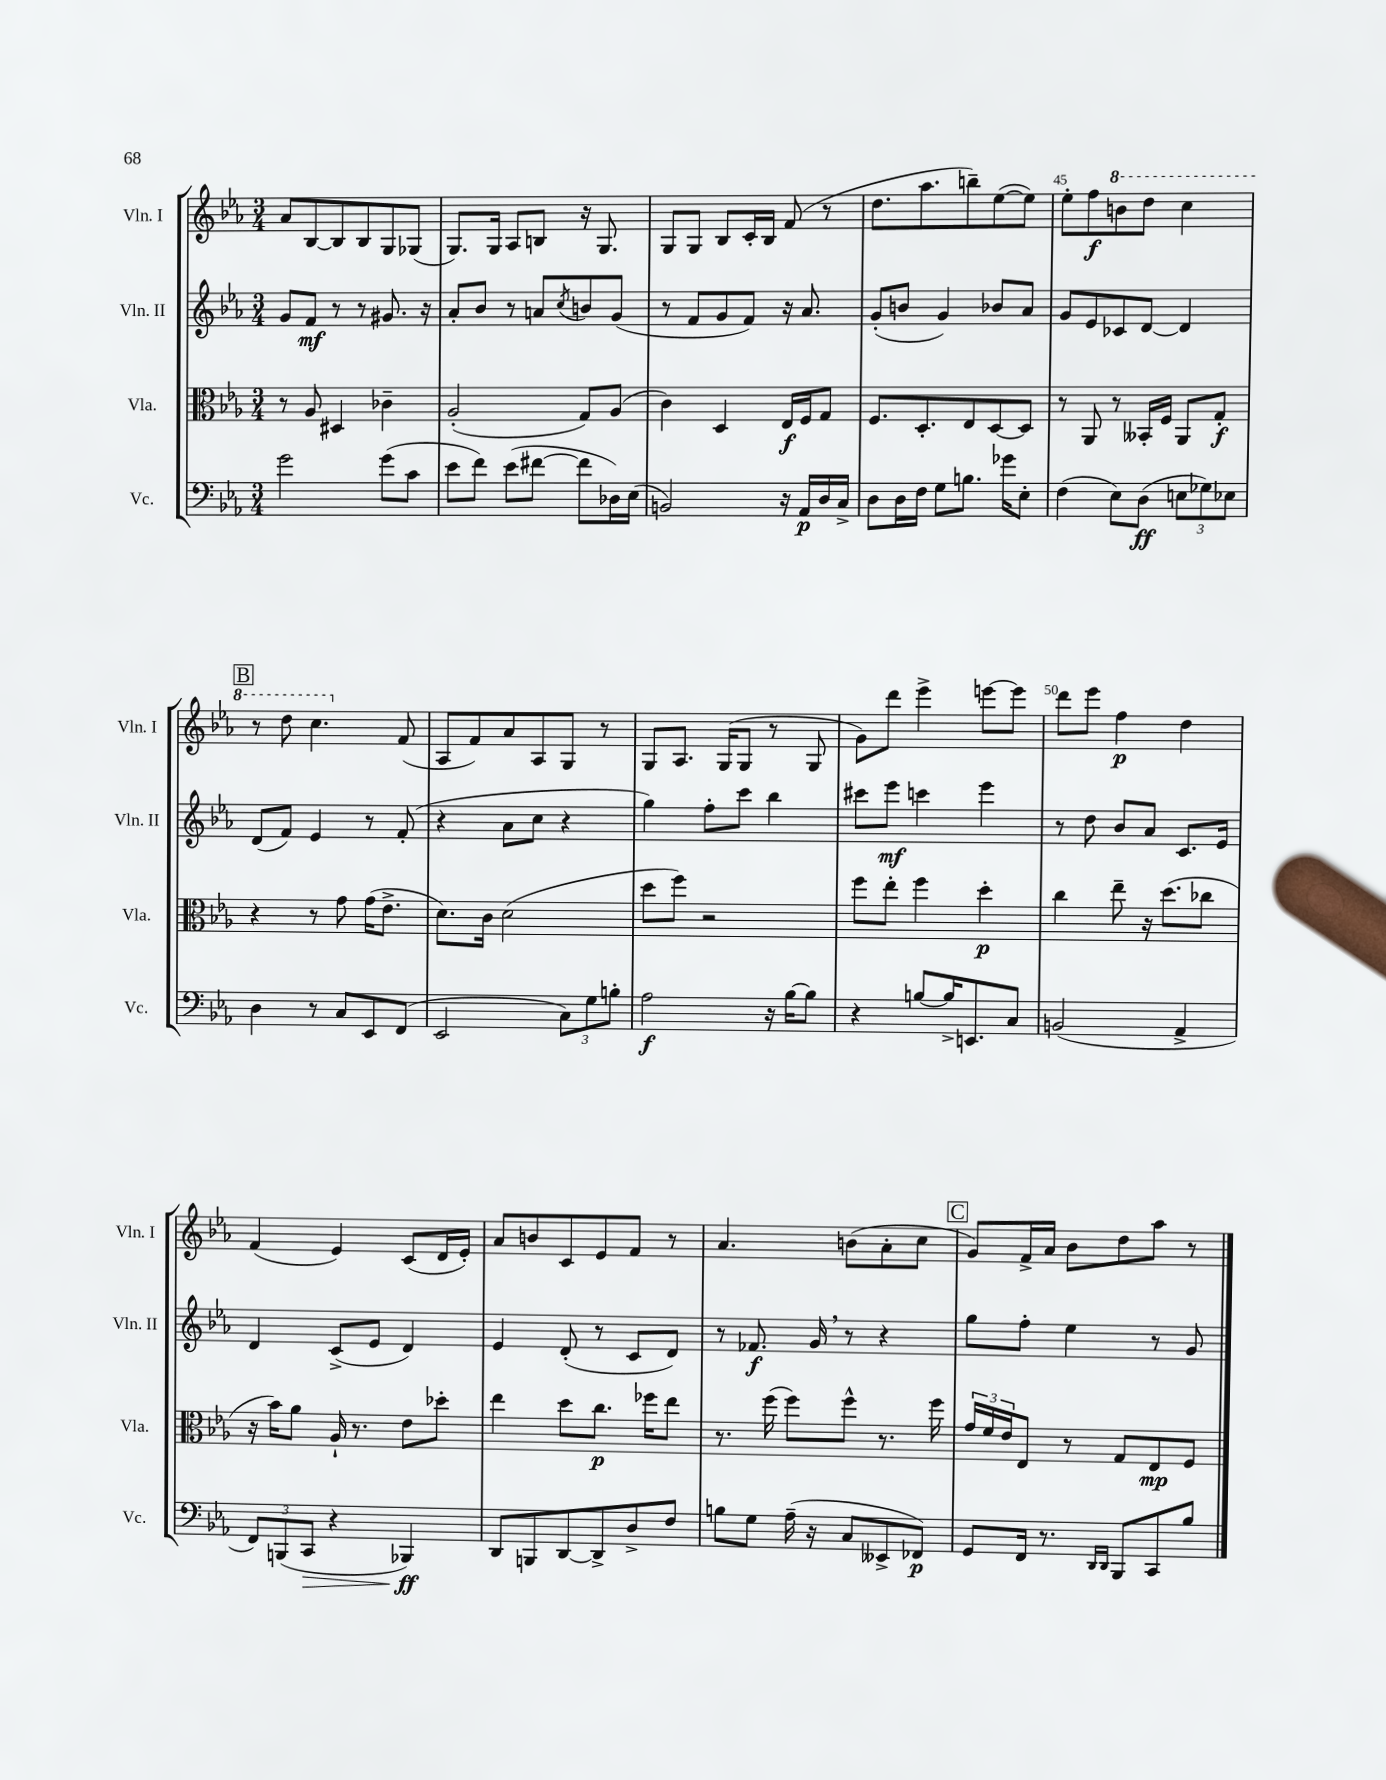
<<
\new StaffGroup <<
\new Staff = "s0" \with { instrumentName = "Vln. I" shortInstrumentName = "Vln. I" } {
    \clef treble \key ees \major \numericTimeSignature \time 3/4
    aes'8 bes8~ bes8 bes8 g8 ges8( |
    g8.) g16 aes8 b8 r16 g8. |
    g8 g8 bes8 c'16-. bes16 f'8( r8 |
    d''8. aes''8. b''8--) ees''8~( ees''8) |
    ees''8-. f''8\f \ottava #1 b''8 d'''8 c'''4 |
    \mark \markup { \box "B" } r8 d'''8 c'''4. \ottava #0 f'8( |
    aes8 f'8) aes'8 aes8 g8 r8 |
    g8 aes8. g16( g8 r8 g8 |
    g'8) d'''8 ees'''4-> e'''8~ e'''8 |
    d'''8 ees'''8 f''4\p d''4 |
    f'4( ees'4) c'8( d'16 ees'16-.) |
    aes'8 b'8 c'8 ees'8 f'8 r8 |
    aes'4. b'8( aes'8-. c''8 |
    \mark \markup { \box "C" } g'8) f'16-> aes'16 bes'8 d''8 aes''8 r8 \bar "|." |
}
\new Staff = "s1" \with { instrumentName = "Vln. II" shortInstrumentName = "Vln. II" } {
    \clef treble \key ees \major \numericTimeSignature \time 3/4
    g'8 f'8\mf r8 r8 gis'8. r16 |
    aes'8-. bes'8 r8 a'8 \acciaccatura { c''8 } b'8 g'8( |
    r8 f'8 g'8 f'8) r16 aes'8. |
    g'8-.( b'8 g'4) bes'8 aes'8 |
    g'8 ees'8 ces'8 d'8~ d'4 |
    \mark \markup { \box "B" } d'8( f'8) ees'4 r8 f'8-.( |
    r4 aes'8 c''8 r4 |
    g''4) f''8-. c'''8 bes''4 |
    cis'''8 ees'''8\mf c'''4 ees'''4 |
    r8 d''8 bes'8 aes'8 c'8. ees'16 |
    d'4 c'8->( ees'8 d'4) |
    ees'4 d'8-.( r8 c'8 d'8) |
    r8 fes'8.\f g'16 \breathe r8 r4 |
    \mark \markup { \box "C" } g''8 f''8-. ees''4 r8 g'8 \bar "|." |
}
\new Staff = "s2" \with { instrumentName = "Vla." shortInstrumentName = "Vla." } {
    \clef alto \key ees \major \numericTimeSignature \time 3/4
    r8 aes8 dis4 ces'4-- |
    aes2-.( g8) aes8( |
    c'4) d4 ees16\f f16 g8 |
    f8. d8.-. ees8 d8~ d8 |
    r8 aes,8 r8 beses,16-. f16 aes,8 g8-.\f |
    \mark \markup { \box "B" } r4 r8 g'8 g'16( ees'8.-> |
    d'8.) c'16 d'2( |
    d''8 f''8) r2 |
    f''8 ees''8-. f''4 d''4-.\p |
    c''4 ees''8-- r16 d''8.( ces''8 |
    r16 bes'16) aes'8 aes16-! r8. ees'8 des''8-. |
    ees''4 d''8 c''8.\p fes''16 ees''8 |
    r8. f''16( f''8) f''8-^ r8. f''16 |
    \mark \markup { \box "C" } \tuplet 3/2 { g'16 f'16 ees'16 } ees8 r8 g8 ees8\mp f8 \bar "|." |
}
\new Staff = "s3" \with { instrumentName = "Vc." shortInstrumentName = "Vc." } {
    \clef bass \key ees \major \numericTimeSignature \time 3/4
    g'2 g'8( c'8 |
    ees'8 f'8) ees'8( fis'8~ fis'8 des16) ees16( |
    b,2) r16 aes,16\p d16 c16-> |
    d8 d16 f16 g8 b8. ges'16 ees8-. |
    f4( ees8) d8\ff( \tuplet 3/2 { e8 ges8) ees8 } |
    \mark \markup { \box "B" } d4 r8 c8 ees,8 f,8( |
    ees,2 \tuplet 3/2 { c8) g8 b8-. } |
    aes2\f r16 bes16~ bes8 |
    r4 b8~ b16-> e,8. c8 |
    b,2( aes,4-> |
    \tuplet 3/2 { f,8) b,,8( c,8\> } r4 bes,,4\ff\!) |
    d,8 b,,8 d,8~ d,8-> d8-> f8 |
    b8 g8 aes16--( r16 c8 eeses,8-> fes,8\p) |
    \mark \markup { \box "C" } g,8 f,16 r8. \grace { d,16 d,16 } bes,,8 c,8 bes8 \bar "|." |
}
>>
>>
\layout { \context { \Score currentBarNumber = #41 \override BarNumber.break-visibility = ##(#f #t #t) barNumberVisibility = #(every-nth-bar-number-visible 5) } }
